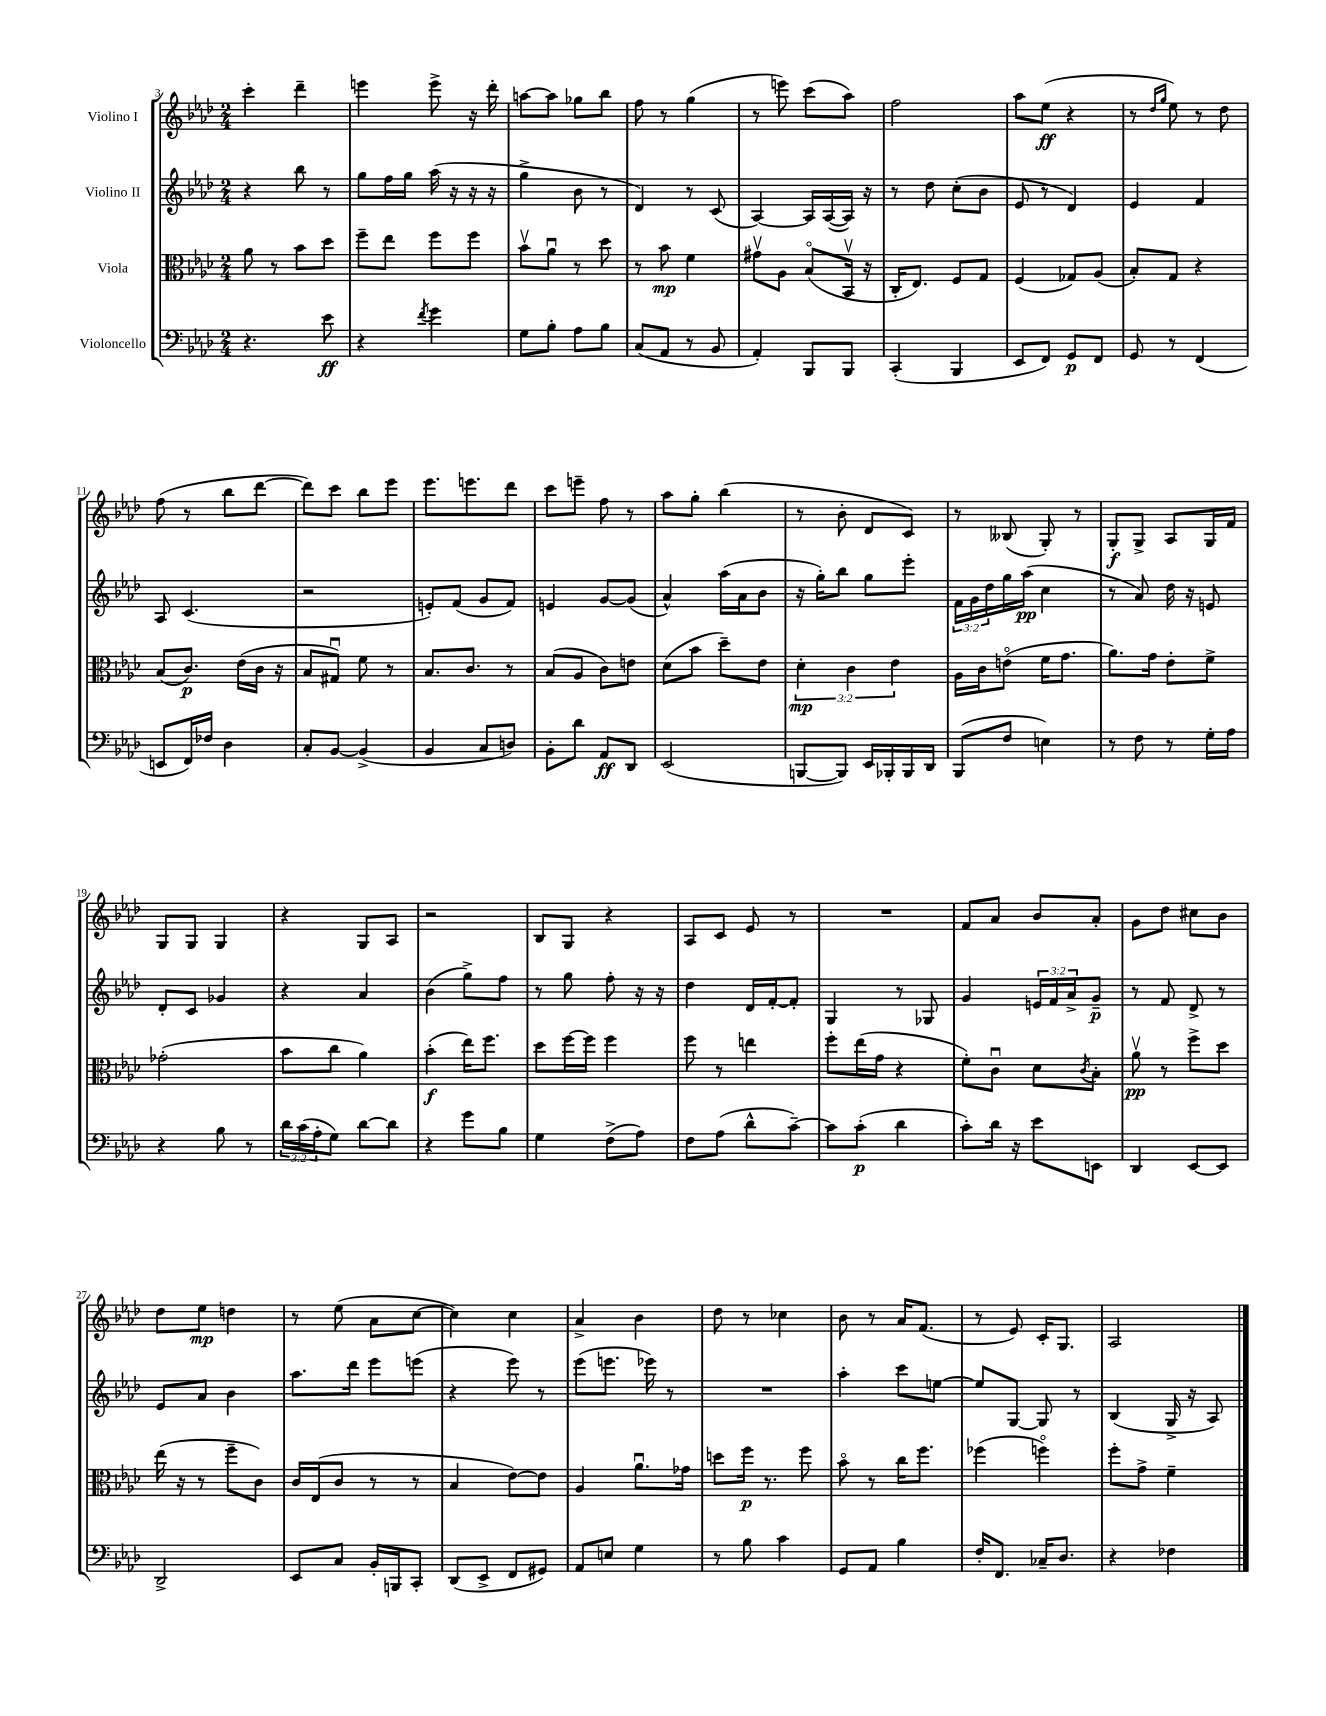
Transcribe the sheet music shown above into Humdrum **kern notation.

**kern	**dynam	**kern	**dynam	**kern	**dynam	**kern	**dynam
*part4	*part4	*part3	*part3	*part2	*part2	*part1	*part1
*staff4	*staff4	*staff3	*staff3	*staff2	*staff2	*staff1	*staff1
*I"Violoncello	*	*I"Viola	*	*I"Violino II	*	*I"Violino I	*
*clefF4	*	*clefC3	*	*clefG2	*	*clefG2	*
*k[b-e-a-d-]	*	*k[b-e-a-d-]	*	*k[b-e-a-d-]	*	*k[b-e-a-d-]	*
*M2/4	*	*M2/4	*	*M2/4	*	*M2/4	*
=3	=3	=3	=3	=3	=3	=3	=3
4.r	.	8a-\	.	4r	.	4ccc'\	.
.	.	8r	.	.	.	.	.
.	.	8b-\L	.	8bb-\	.	4ddd-~\	.
8e-\	ff	8dd-\J	.	8r	.	.	.
=4	=4	=4	=4	=4	=4	=4	=4
4r	.	8ff~\L	.	8gg\L	.	4eeen\	.
.	.	8ee-\J	.	16ff\L	.	.	.
.	.	.	.	16gg\JJ	.	.	.
8qf/	.	.	.	.	.	.	.
4g\	.	8ff\L	.	(16aa-\	.	8eee^\	.
.	.	.	.	16r	.	.	.
.	.	8ff\J	.	16r	.	16r	.
.	.	.	.	16r	.	16ddd-'\	.
=5	=5	=5	=5	=5	=5	=5	=5
8G\L	.	8b-v\L	.	4gg^\	.	[8aan\L	.
8B-'\J	.	8a-u\J	.	.	.	8aa\J]	.
8A-\L	.	8r	.	8b-\	.	8gg-X\L	.
8B-\J	.	8dd-\	.	8r	.	8bb-\J	.
=6	=6	=6	=6	=6	=6	=6	=6
(8C/L	.	8r	.	4d-/)	.	8ff\	.
8AA-/J	.	8b-\	mp	.	.	8r	.
8r	.	4f\	.	8r	.	(4gg\	.
8BB-/	.	.	.	(8c/	.	.	.
=7	=7	=7	=7	=7	=7	=7	=7
4AA-'/)	.	8g#Xv\L	.	[4A-/)	.	8r	.
.	.	8A-\J	.	.	.	8eeen\)	.
8BBB-/L	.	(8B-/L	.	16A-/LL]	.	(8ccc\L	.
.	.	.	.	([16A-/	.	.	.
8BBB-/J	.	16BB-v/Jk	.	16A-/JJ])	.	8aa-\J)	.
.	.	16r	.	16r	.	.	.
=8	=8	=8	=8	=8	=8	=8	=8
(4CC'/	.	16C'/KL	.	8r	.	2ff\	.
.	.	8.E-/J)	.	.	.	.	.
.	.	.	.	8dd-\	.	.	.
4BBB-/	.	8F/L	.	(8cc'\L	.	.	.
.	.	8G/J	.	8b-\J	.	.	.
=9	=9	=9	=9	=9	=9	=9	=9
8EE-/L	.	(4F/	.	8e-/	.	8aa-\L	.
8FF/J)	.	.	.	8r	.	(8ee-\J	ff
8GG/L	p	8G-X/L)	.	4d-/)	.	4r	.
8FF/J	.	(8A-/J	.	.	.	.	.
=10	=10	=10	=10	=10	=10	=10	=10
8GG/	.	8B-'/L)	.	4e-/	.	8r	.
.	.	.	.	.	.	16qqdd-/LL	.
.	.	.	.	.	.	16qqgg/JJ	.
8r	.	8G/J	.	.	.	8ee-\)	.
(4FF/	.	4r	.	4f/	.	8r	.
.	.	.	.	.	.	8dd-\	.
!!LO:LB:g=z
=11	=11	=11	=11	=11	=11	=11	=11
8EEn/L	.	(8B-/L	.	8A-/	.	(8ff\	.
16FF/L)	.	8.c/J)	p	(4.c/	.	8r	.
16F-X/JJ	.	.	.	.	.	.	.
4D-\	.	.	.	.	.	8bb-\L	.
.	.	(16e-\LL	.	.	.	.	.
.	.	16c\JJ	.	.	.	[8ddd-\J	.
.	.	16r	.	.	.	.	.
=12	=12	=12	=12	=12	=12	=12	=12
8C'/L	.	8B-/L	.	2r	.	8ddd-\L])	.
[8BB-/J	.	8G#Xu/J)	.	.	.	8ccc\J	.
(4BB-^/]	.	8f\	.	.	.	8bb-\L	.
.	.	8r	.	.	.	8eee-\J	.
=13	=13	=13	=13	=13	=13	=13	=13
4BB-/	.	8.B-/L	.	8en'/L)	.	8.eee-\L	.
.	.	.	.	(8f/J	.	.	.
.	.	8.c/J	.	.	.	8.eeen\	.
8C/L	.	.	.	8g/L	.	.	.
8Dn/J)	.	8r	.	8f/J)	.	8ddd-\J	.
=14	=14	=14	=14	=14	=14	=14	=14
8BB-'\L	.	(8B-/L	.	4en/	.	8ccc\L	.
8d-\J	.	8A-/J	.	.	.	8eeen~\J	.
8AA-/L	ff	8c\L)	.	[8g/L	.	8ff\	.
8DD-/J	.	8en\J	.	(8g/J]	.	8r	.
=15	=15	=15	=15	=15	=15	=15	=15
(2EE-/	.	(8d-\L	.	4a-^^/)	.	8aa-\L	.
.	.	8b-\J	.	.	.	8gg'\J	.
.	.	8dd-~\L)	.	(16aa-\LL	.	(4bb-\	.
.	.	.	.	16a-\J	.	.	.
.	.	8e-\J	.	8b-\J	.	.	.
=16	=16	=16	=16	=16	=16	=16	=16
[8BBBn/L	.	6d-'\	mp	16r	.	8r	.
.	.	.	.	16gg'\KL)	.	.	.
8BBB/J])	.	.	.	8bb-\J	.	8b-'\	.
.	.	6c\	.	.	.	.	.
16EE-/LL	.	.	.	8gg\L	.	8d-/L	.
16BBB-X'/	.	.	.	.	.	.	.
.	.	6e-\	.	.	.	.	.
16BBB-/	.	.	.	8eee-'\J	.	8c/J)	.
16DD-/JJ	.	.	.	.	.	.	.
=17	=17	=17	=17	=17	=17	=17	=17
(8BBB-/L	.	16A-\LL	.	24f\LL	.	8r	.
.	.	.	.	24g\	.	.	.
.	.	16c\J	.	.	.	.	.
.	.	.	.	24dd-\	.	.	.
8F/J	.	(8en\J	.	16gg\	.	(8B--X/	.
.	.	.	.	(16aa-\JJ	pp	.	.
4En\)	.	16f\KL	.	4cc\	.	8G'/)	.
.	.	8.g\J	.	.	.	.	.
.	.	.	.	.	.	8r	.
=18	=18	=18	=18	=18	=18	=18	=18
8r	.	8.a-\L)	.	8r	.	8G'/L	f
8F\	.	.	.	8a-/)	.	8G^/J	.
.	.	16g\Jk	.	.	.	.	.
8r	.	8e-'\L	.	16dd-\	.	8A-/L	.
.	.	.	.	16r	.	.	.
16G'\LL	.	8f^\J	.	8en/	.	16G/L	.
16A-\JJ	.	.	.	.	.	16f/JJ	.
!!LO:LB:g=z
=19	=19	=19	=19	=19	=19	=19	=19
4r	.	(2g-X'\	.	8d-'/L	.	8G/L	.
.	.	.	.	8c/J	.	8G/J	.
8B-\	.	.	.	4g-X/	.	4G/	.
8r	.	.	.	.	.	.	.
=20	=20	=20	=20	=20	=20	=20	=20
24d-\LL	.	8b-\L	.	4r	.	4r	.
(24c\	.	.	.	.	.	.	.
24A-'\J	.	.	.	.	.	.	.
8G\J)	.	8cc\J	.	.	.	.	.
[8d-\L	.	4a-\)	.	4a-/	.	8G/L	.
8d-\J]	.	.	.	.	.	8A-/J	.
=21	=21	=21	=21	=21	=21	=21	=21
4r	.	(4b-'\	f	(4b-\	.	2r	.
8g\L	.	16ee-\KL)	.	8gg^\L)	.	.	.
.	.	8.ff\J	.	.	.	.	.
8B-\J	.	.	.	8ff\J	.	.	.
=22	=22	=22	=22	=22	=22	=22	=22
4G\	.	8dd-\L	.	8r	.	8B-/L	.
.	.	[16ff\L	.	8gg\	.	8G/J	.
.	.	16ff\JJ]	.	.	.	.	.
(8F^\L	.	4ff\	.	8ff'\	.	4r	.
8A-\J)	.	.	.	16r	.	.	.
.	.	.	.	16r	.	.	.
=23	=23	=23	=23	=23	=23	=23	=23
8F\L	.	8ff\	.	4dd-\	.	8A-/L	.
(8A-\J	.	8r	.	.	.	8c/J	.
8d-^^\L	.	4een\	.	16d-/LL	.	8e-/	.
.	.	.	.	[16f'/J	.	.	.
[8c~\J)	.	.	.	8f'/J]	.	8r	.
=24	=24	=24	=24	=24	=24	=24	=24
8c\L]	.	8ff'\L	.	4G/	.	2r	.
(8c'\J	p	(16ee-\L	.	.	.	.	.
.	.	16g\JJ	.	.	.	.	.
4d-\	.	4r	.	8r	.	.	.
.	.	.	.	8G-X/	.	.	.
=25	=25	=25	=25	=25	=25	=25	=25
8c'\L)	.	8f'\L)	.	4g/	.	8f/L	.
16d-\Jk	.	8cu\J	.	.	.	8a-/J	.
16r	.	.	.	.	.	.	.
8e-\L	.	8d-\L	.	24en/LL	.	8b-/L	.
.	.	.	.	24f/	.	.	.
.	.	.	.	24a-^/J	.	.	.
.	.	8qc/	.	.	.	.	.
8EEn\J	.	8B-'\J	.	8g~/J	p	8a-'/J	.
=26	=26	=26	=26	=26	=26	=26	=26
4DD-/	.	8a-v\	pp	8r	.	8g\L	.
.	.	8r	.	8f/	.	8dd-\J	.
[8EE-/L	.	8ff^\L	.	8d-^/	.	8cc#X\L	.
8EE-/J]	.	8dd-\J	.	8r	.	8b-\J	.
!!LO:LB:g=z
=27	=27	=27	=27	=27	=27	=27	=27
2DD-^/	.	(16ee-\	.	8e-/L	.	8dd-\L	.
.	.	16r	.	.	.	.	.
.	.	8r	.	8a-/J	.	8ee-\J	mp
.	.	8ff~\L	.	4b-\	.	4ddn\	.
.	.	8c\J)	.	.	.	.	.
=28	=28	=28	=28	=28	=28	=28	=28
8EE-/L	.	16c/LL	.	8.aa-\L	.	8r	.
.	.	(16E-/J	.	.	.	.	.
8C/J	.	8c/J	.	.	.	(8ee-\	.
.	.	.	.	16ddd-\Jk	.	.	.
16BB-'/LL	.	8r	.	8eee-\L	.	8a-\L	.
16BBBn/J	.	.	.	.	.	.	.
8CC'/J	.	8r	.	(8eeen\J	.	[8cc\J	.
=29	=29	=29	=29	=29	=29	=29	=29
(8DD-/L	.	4B-/	.	4r	.	4cc\])	.
8EE-^/J	.	.	.	.	.	.	.
8FF/L	.	[8e-\L)	.	8eee-\)	.	4cc\	.
8GG#X/J)	.	8e-\J]	.	8r	.	.	.
=30	=30	=30	=30	=30	=30	=30	=30
8AA-/L	.	4A-/	.	(8eee-\L	.	4a-^/	.
8En/J	.	.	.	8.eeen\J	.	.	.
4G\	.	8.a-u\L	.	.	.	4b-\	.
.	.	.	.	16eee-X\)	.	.	.
.	.	.	.	8r	.	.	.
.	.	16g-X\Jk	.	.	.	.	.
=31	=31	=31	=31	=31	=31	=31	=31
8r	.	8ddn\L	.	2r	.	8dd-\	.
8B-\	.	16ff\Jk	p	.	.	8r	.
.	.	8.r	.	.	.	.	.
4c\	.	.	.	.	.	4cc-X\	.
.	.	8ff\	.	.	.	.	.
=32	=32	=32	=32	=32	=32	=32	=32
8GG/L	.	8b-\	.	4aa-'\	.	8b-\	.
8AA-/J	.	8r	.	.	.	8r	.
4B-\	.	16cc\KL	.	8ccc\L	.	16a-/KL	.
.	.	8.ff\J	.	.	.	(8.f/J	.
.	.	.	.	[8een\J	.	.	.
=33	=33	=33	=33	=33	=33	=33	=33
16F'/KL	.	(4ff-X\	.	8ee/L]	.	8r	.
8.FF/J	.	.	.	.	.	.	.
.	.	.	.	[8G/J	.	8e-/)	.
16C-X~/KL	.	4ffn\)	.	8G/]	.	16c'/KL	.
8.D-/J	.	.	.	.	.	8.G/J	.
.	.	.	.	8r	.	.	.
=34	=34	=34	=34	=34	=34	=34	=34
4r	.	8ff'\L	.	(4B-/	.	2A-/	.
.	.	8g^\J	.	.	.	.	.
4F-X\	.	4f~\	.	16G^/	.	.	.
.	.	.	.	16r	.	.	.
.	.	.	.	8A-/)	.	.	.
==	==	==	==	==	==	==	==
*-	*-	*-	*-	*-	*-	*-	*-
